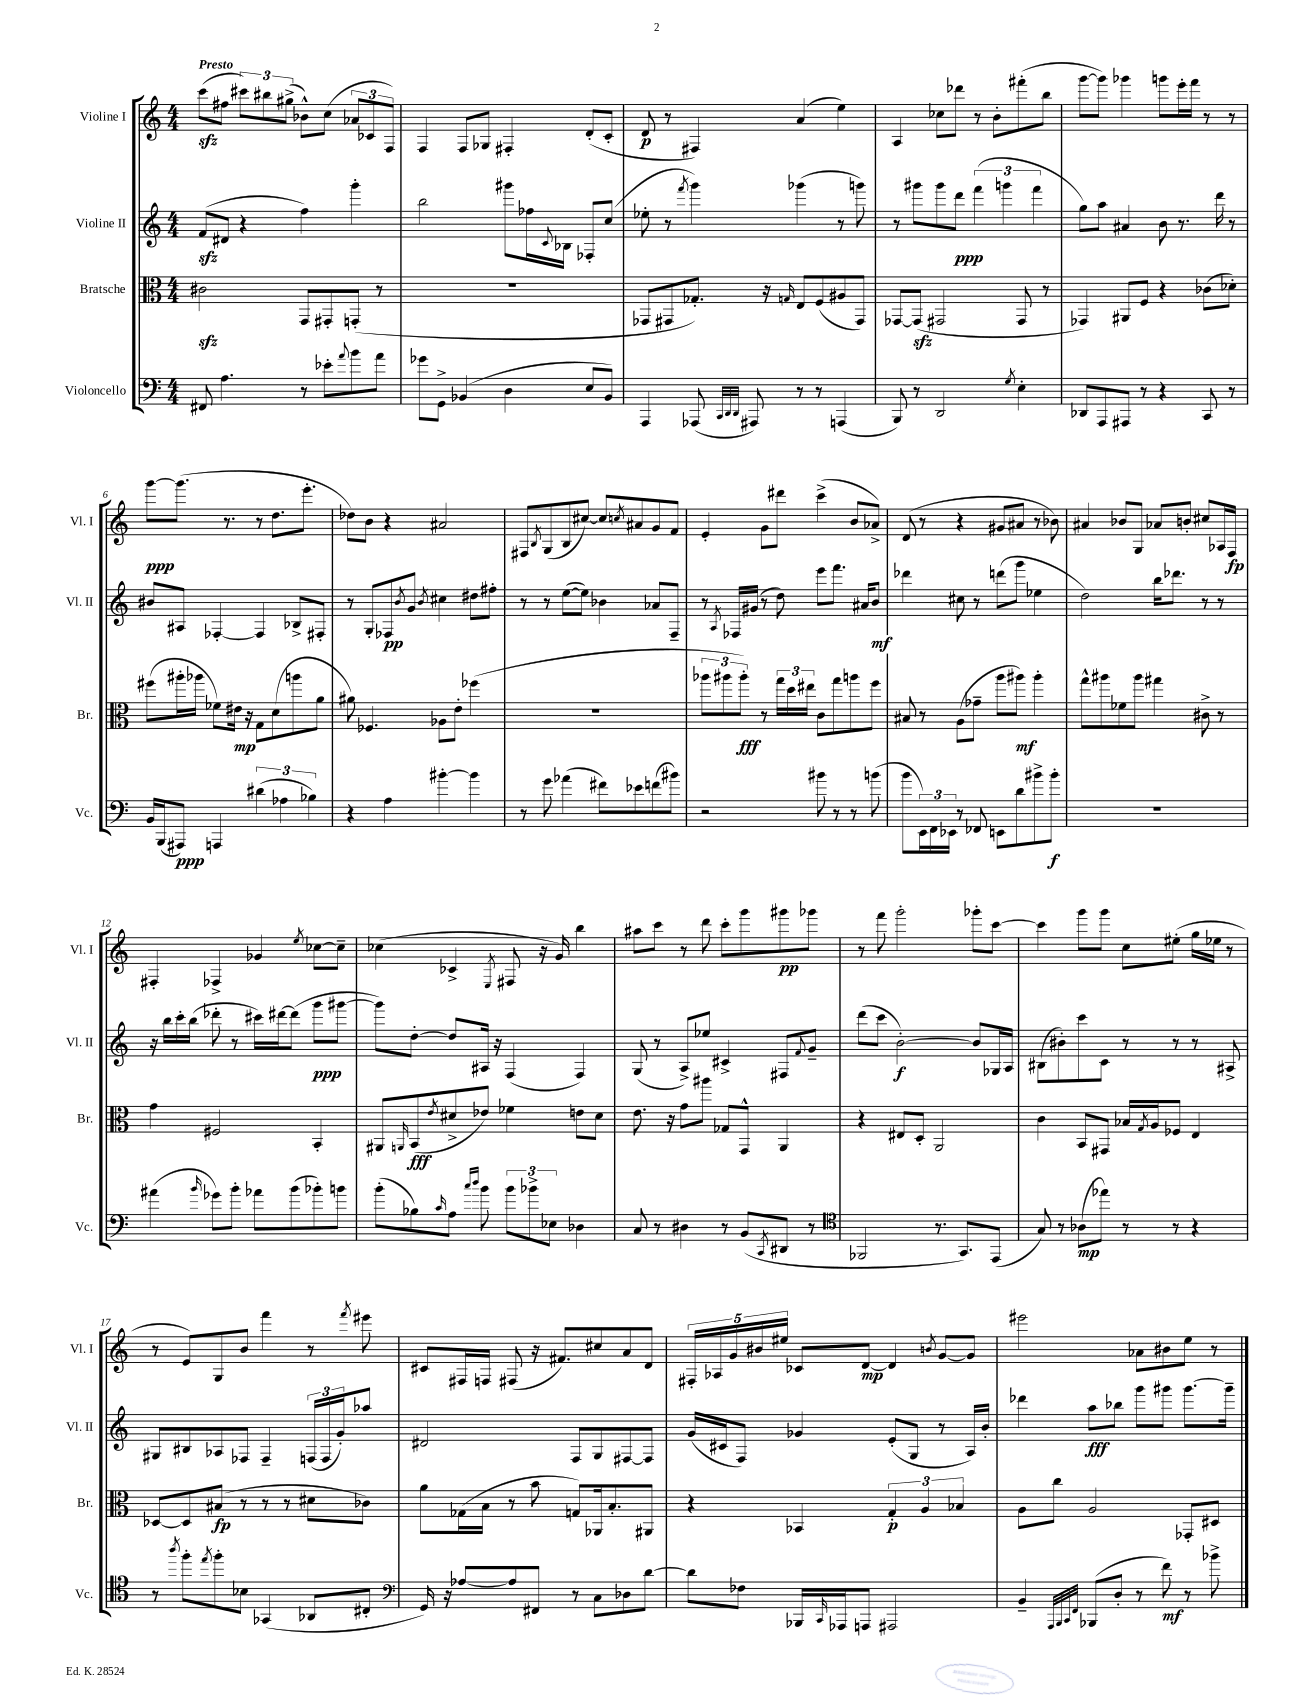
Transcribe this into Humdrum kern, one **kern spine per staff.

**kern	**dynam	**kern	**dynam	**kern	**dynam	**kern	**dynam
*part4	*part4	*part3	*part3	*part2	*part2	*part1	*part1
*staff4	*staff4	*staff3	*staff3	*staff2	*staff2	*staff1	*staff1
*I"Violoncello	*	*I"Bratsche	*	*I"Violine II	*	*I"Violine I	*
*I'Vc.	*	*I'Br.	*	*I'Vl. II	*	*I'Vl. I	*
*clefF4	*	*clefC3	*	*clefG2	*	*clefG2	*
*k[]	*	*k[]	*	*k[]	*	*k[]	*
*M4/4	*	*M4/4	*	*M4/4	*	*M4/4	*
=1	=1	=1	=1	=1	=1	=1	=1
!	!	!	!	!	!	!LO:TX:a:B:t=Presto	!
8FF#X/	.	2c#Xzz\	.	(8fzz/L	.	(8ccczz\L	.
4.A\	.	.	.	8d#X/J	.	8ff#X\J	.
.	.	.	.	4r	.	12ccc#X\L)	.
.	.	.	.	.	.	12bb#X\	.
.	.	.	.	.	.	(12gg#X^\J	.
8r	.	8GG/L	.	4ff\)	.	8b-X^^\L)	.
8e-X'\L	.	8GG#X'/	.	.	.	(8cc\J	.
8qqa/	.	.	.	.	.	.	.
8b\	.	(8GGn'/J	.	4ggg'\	.	12a-X/L	.
.	.	.	.	.	.	12c-X/	.
8a\J	.	8r	.	.	.	.	.
.	.	.	.	.	.	12F/J)	.
=2	=2	=2	=2	=2	=2	=2	=2
8g-X\L	.	1r	.	2bb\	.	4F/	.
8GG^\J	.	.	.	.	.	.	.
(4BB-X/	.	.	.	.	.	8F/L	.
.	.	.	.	.	.	8G-X/J	.
4D\	.	.	.	8ggg#X\L	.	4F#X'/	.
.	.	.	.	16ff-X\L	.	.	.
.	.	.	.	8qqc/	.	.	.
.	.	.	.	16B-X\JJ	.	.	.
8E/L	.	.	.	8F-X'/L	.	(8d'/L	.
8BB-/J)	.	.	.	(8cc/J	.	8c'/J	.
=3	=3	=3	=3	=3	=3	=3	=3
4AAA/	.	8GG-X/L	.	8ee-X'\	.	8d/	p
.	.	8GG#X/	.	8r	.	8r	.
.	.	.	.	8qfff/	.	.	.
(8AAA-X/	.	8.G-X'/J)	.	4ggg\)	.	4F#X/)	.
32qqCC/LLL	.	.	.	.	.	.	.
32qqDD/	.	.	.	.	.	.	.
32qqDD/JJJ	.	.	.	.	.	.	.
8AAA#X/)	.	.	.	.	.	.	.
.	.	16r	.	.	.	.	.
.	.	16qqGn/	.	.	.	.	.
8r	.	8E/L	.	(4ggg-X\	.	(4a/	.
8r	.	(8F/	.	.	.	.	.
(4AAAn/	.	8A#X/	.	8r	.	4ee\)	.
.	.	8GG#/J)	.	8gggn\)	.	.	.
=4	=4	=4	=4	=4	=4	=4	=4
8BBB/)	.	[8GG-X/L	.	8r	.	4A/	.
8r	.	(8GG-zz/J]	.	8ggg#X\L	.	.	.
2DD/	.	2GG#X/	.	8ggg#\	.	8cc-X\L	.
.	.	.	.	8ddd\J	ppp	8ddd-X\J	.
.	.	.	.	(6fff\	.	8r	.
.	.	.	.	.	.	8b'\L	.
.	.	.	.	6gggn\	.	.	.
8qG/	.	.	.	.	.	.	.
4E'\	.	8GG#/	.	.	.	(8fff#X'\	.
.	.	.	.	6fff\	.	.	.
.	.	8r	.	.	.	8bb\J	.
=5	=5	=5	=5	=5	=5	=5	=5
8DD-X/L	.	4GG-X/)	.	8gg\L)	.	[8ggg\L	.
8AAA/	.	.	.	8aa\J	.	8ggg\J])	.
8AAA#X/J	.	8AA#X/L	.	4a#X/	.	4ggg-X\	.
8r	.	8F/J	.	.	.	.	.
4r	.	4r	.	8b\	.	8gggn\L	.
.	.	.	.	8.r	.	16eee'\L	.
.	.	.	.	.	.	16fff\JJ	.
8CC/	.	(8c-X\L	.	.	.	8r	.
.	.	.	.	16ddd\	.	.	.
8r	.	8d-X'\J)	.	8r	.	8r	.
!!LO:LB:g=z
=6	=6	=6	=6	=6	=6	=6	=6
16BB/LL	.	(8ff#X\L	.	8b#X/L	.	[8ggg\L	ppp
(16BBB/J	.	.	.	.	.	.	.
8AAA#X/J)	ppp	16aa#X'\L	.	8A#X/J	.	(8.ggg\J]	.
.	.	16aa-X\JJ	.	.	.	.	.
4AAAn/	.	8f-X\L)	.	[4F-X'/	.	.	.
.	.	.	.	.	.	8.r	.
.	.	16e#X\Jk	mp	.	.	.	.
.	.	16r	.	.	.	.	.
(6d#X\	.	8G\L	.	4F-/]	.	8r	.
.	.	(8d\	.	.	.	8.dd\L	.
6A-X\	.	.	.	.	.	.	.
.	.	8aan\	.	8B-X^/L	.	.	.
.	.	.	.	.	.	8.eee'\J	.
6B-X\)	.	.	.	.	.	.	.
.	.	8a\J	.	8F#X'/J	.	.	.
=7	=7	=7	=7	=7	=7	=7	=7
4r	.	8a#X\)	.	8r	.	8dd-X\L)	.
.	.	4.F-X/	.	8G'/L	.	8b\J	.
4A\	.	.	.	8F-X/	pp	4r	.
.	.	.	.	8qb/	.	.	.
.	.	.	.	8g/J	.	.	.
.	.	.	.	8qb/	.	.	.
[4b#X'\	.	8A-X\L	.	4cc#X\	.	2a#X/	.
.	.	8e'\J	.	.	.	.	.
4b#\]	.	(4ff-X\	.	8dd#X\L	.	.	.
.	.	.	.	8ff#X'\J	.	.	.
=8	=8	=8	=8	=8	=8	=8	=8
8r	.	1r	.	8r	.	8F#X/L	.
.	.	.	.	.	.	8qB/	.
8g\	.	.	.	8r	.	(8G/	.
(4a-X\	.	.	.	([8ee\L	.	8B/	.
.	.	.	.	8ee\J])	.	[8cc#X/J)	.
8f#X\L)	.	.	.	4b-X\	.	8cc#/L]	.
.	.	.	.	.	.	8qccn/	.
8e-X\	.	.	.	.	.	8a#X/	.
(8fn\	.	.	.	8a-X/L	.	8g/	.
8b#X\J)	.	.	.	8F~/J	.	8f/J	.
=9	=9	=9	=9	=9	=9	=9	=9
2r	.	12aa-X\L	.	8r	.	4e'/	.
.	.	12aa#X\	.	.	.	.	.
.	.	.	.	8qA/	.	.	.
.	.	.	.	16F-X/LL	.	.	.
.	.	12aa#'\J)	fff	.	.	.	.
.	.	.	.	(16g#X/JJ	.	.	.
.	.	8r	.	8r	.	8g\L	.
.	.	24gg\LL	.	8dd\)	.	8ddd#X\J	.
.	.	24dd\	.	.	.	.	.
.	.	24ee#X\JJ	.	.	.	.	.
8b#X\	.	8c\L	.	8eee\L	.	(4ccc^\	.
8r	.	8gg\	.	8.fff\J	.	.	.
8r	.	8aan\	.	.	.	8b/L	.
.	.	.	.	16a#X/KL	.	.	.
(8bn\	.	8ff\J	.	8b/J	mf	8a-X^/J)	.
=10	=10	=10	=10	=10	=10	=10	=10
8b\L	.	8B#X/	.	4ddd-X\	.	(8d/	.
24EE\L)	.	8r	.	.	.	8r	.
24FF\	.	.	.	.	.	.	.
24EE-X\JJ	.	.	.	.	.	.	.
8r	.	(8A\L	.	8cc#X\	.	4r	.
8FF-X/	.	8g-X~\J	.	8r	.	.	.
8EEn\L	.	8aa\L	.	(8dddn\L	.	8g#X/L	.
8d\	.	8aa#X\J)	mf	8ggg\J	.	8a#X/J	.
8b#X^\	.	4aa#'\	.	4ee-X\	.	8r	.
8b#'\J	f	.	.	.	.	8b-X\)	.
=11	=11	=11	=11	=11	=11	=11	=11
1r	.	8gg^^\L	.	2dd\)	.	4a#X/	.
.	.	8aa#X\	.	.	.	.	.
.	.	8f-X\	.	.	.	8b-X/L	.
.	.	8aa#\J	.	.	.	8G/J	.
.	.	4gg#X\	.	16bb\KL	.	8a-X/L	.
.	.	.	.	8.ddd-X\J	.	.	.
.	.	.	.	.	.	8bn'/J	.
.	.	8c#X^\	.	8r	.	8cc#X/L	.
.	.	8r	.	8r	.	16A-X/L	.
.	.	.	.	.	.	16F/JJ	fp
!!LO:LB:g=z
=12	=12	=12	=12	=12	=12	=12	=12
(4a#X\	.	4g\	.	16r	.	4F#X'/	.
.	.	.	.	16bb\LL	.	.	.
.	.	.	.	16ccc'\	.	.	.
.	.	.	.	(16bb\JJ	.	.	.
16qqb/	.	.	.	.	.	.	.
8g-X\L)	.	2F#X/	.	8ddd-X'\	.	4F-X^/	.
8b'\J	.	.	.	8r	.	.	.
8a-X\L	.	.	.	16ccc#X\LL)	.	4g-X/	.
.	.	.	.	[16ddd#X\J	.	.	.
(8b\	.	.	.	(8ddd#\J]	.	.	.
.	.	.	.	.	.	8qee/	.
8b-X'\)	.	4BB'/	.	8ggg\L	ppp	[8cc-X\L	.
8bn\J	.	.	.	[8ggg#X\J	.	8cc-~\J]	.
=13	=13	=13	=13	=13	=13	=13	=13
(8b'\L	.	8AA#X/L	.	8ggg#\L])	.	(4cc-X\	.
.	.	16qqAAn/	.	.	.	.	.
8B-X\)	.	(8BB/	fff	[8dd'\J	.	.	.
16qqc/	.	8qe/	.	.	.	.	.
8A\J	.	8d#X^/	.	8dd/L]	.	4c-X^/	.
16qqcc/LL	.	.	.	.	.	.	.
16qqdd/JJ	.	.	.	.	.	.	.
8b\	.	8e-X/J)	.	16A#X/Jk	.	.	.
.	.	.	.	16r	.	.	.
.	.	.	.	.	.	8qE/	.
12b\L	.	4f-X\	.	(4F/	.	8F#X/	.
12b-X^\	.	.	.	.	.	.	.
.	.	.	.	.	.	16r	.
12E-X\J	.	.	.	.	.	.	.
.	.	.	.	.	.	16g/)	.
4D-X\	.	8en\L	.	4F/)	.	4bb\	.
.	.	8d#\J	.	.	.	.	.
=14	=14	=14	=14	=14	=14	=14	=14
8C/	.	8.e\	.	(8G/	.	8aa#X\L	.
8r	.	.	.	8r	.	8ccc\J	.
.	.	16r	.	.	.	.	.
4D#X\	.	8g\L	.	8A^/L)	.	8r	.
.	.	8aa#X\J	.	8ee-X/J	.	8ddd\	.
8r	.	8G-X/L	.	4c#X^/	.	8ccc'\L	.
(8BB/L	.	8GG^^/J	.	.	.	8ggg\	.
8qCC/	.	.	.	.	.	.	.
8DD#X/J	.	4AA/	.	8F#X/L	.	8ggg#X\	pp
.	.	.	.	8qqf/	.	.	.
8r	.	.	.	8g~/J	.	8ggg-X\J	.
=15	=15	=15	=15	=15	=15	=15	=15
*clefC4	*	*	*	*	*	*	*
2FF-X/	.	4r	.	(8ddd\L	.	8r	.
.	.	.	.	8ccc\J	.	8fff\	.
.	.	8E#X/L	.	[2b'\)	f	2ggg'\	.
.	.	8D'/J	.	.	.	.	.
8.r	.	2AA/	.	.	.	.	.
8.GG/L)	.	.	.	.	.	.	.
.	.	.	.	8b/L]	.	8ggg-X'\L	.
(8EE/J	.	.	.	16G-X/L	.	[8ccc\J	.
.	.	.	.	16A/JJ	.	.	.
=16	=16	=16	=16	=16	=16	=16	=16
8G/)	.	4c\	.	(8B#X\L	.	4ccc\]	.
8r	.	.	.	8b#X'\)	.	.	.
(8A-X\L	mp	8BB/L	.	8ccc\	.	8ggg\L	.
8ee-X\J)	.	8GG#X/J	.	8c\J	.	8ggg\J	.
8r	.	16B-X/LL	.	8r	.	8cc\L	.
.	.	8qG/	.	.	.	.	.
.	.	16A/J	.	.	.	.	.
8r	.	8F-X/J	.	8r	.	(8ee#X'\J	.
4r	.	4E/	.	8r	.	16gg\LL	.
.	.	.	.	.	.	16ee-X\JJ	.
.	.	.	.	8A#X^/	.	8r	.
!!LO:LB:g=z
=17	=17	=17	=17	=17	=17	=17	=17
8r	.	[8D-X/L	.	8G#X/L	.	8r	.
8qaa/	.	.	.	.	.	.	.
8ff'\L	.	8D-/]	.	8B#X/	.	8e/L)	.
8qee/	.	.	.	.	.	.	.
8ff'\	.	(8B#X/J	fp	8A-X/	.	8G/	.
8B-X\J	.	8r	.	8F-X/J	.	8b/J	.
(4GG-X/	.	8r	.	4F-~/	.	4fff\	.
.	.	8r	.	.	.	.	.
8AA-X/L	.	8d#X\L	.	(24Fn/LL	.	8r	.
.	.	.	.	24F/	.	.	.
.	.	.	.	24g'/J)	.	.	.
.	.	.	.	.	.	8qfff/	.
8C#X'/J	.	8c-X\J)	.	8aa-X/J	.	8eee#X\	.
=18	=18	=18	=18	=18	=18	=18	=18
*clefF4	*	*	*	*	*	*	*
16GG/)	.	8a\L	.	2d#X/	.	8c#X/L	.
16r	.	.	.	.	.	.	.
[8A-X/L	.	(16G-X\L	.	.	.	16F#X/L	.
.	.	16B\JJ	.	.	.	16Fn/JJ	.
8A-/]	.	8r	.	.	.	(8F#X/	.
8FF#X/J	.	8b\	.	.	.	16r	.
.	.	.	.	.	.	8.f#X/L)	.
8r	.	8Gn/L)	.	8F/L	.	.	.
8C\L	.	16AA-X/k	.	8G/	.	8cc#X/	.
.	.	8.B'/	.	.	.	.	.
8D-X\	.	.	.	[8F#X/	.	8a/	.
[8d\J	.	8AA#X/J	.	8F#/J]	.	8d/J	.
=19	=19	=19	=19	=19	=19	=19	=19
8d\L]	.	4r	.	(16g/LL	.	20F#X'/LL	.
.	.	.	.	.	.	20A-X/	.
.	.	.	.	16c#X/J	.	.	.
.	.	.	.	.	.	20g/	.
8F-X\J	.	.	.	8F/J)	.	.	.
.	.	.	.	.	.	20b#X/	.
.	.	.	.	.	.	20ee#X/JJ	.
16BBB-X/LL	.	4BB-X/	.	4g-X/	.	8c-X/L	.
16qqCC/	.	.	.	.	.	.	.
16AAA-X/J	.	.	.	.	.	.	.
8AAAn/J	.	.	.	.	.	[8d/J	mp
2AAA#X/	.	6G'/	p	(8e'/L	.	4d/]	.
.	.	.	.	8G/J	.	.	.
.	.	6A/	.	.	.	.	.
.	.	.	.	.	.	8qbn/	.
.	.	.	.	8r	.	[8g/L	.
.	.	6B-X/	.	.	.	.	.
.	.	.	.	16A/LL)	.	8g/J]	.
.	.	.	.	16b'/JJ	.	.	.
=20	=20	=20	=20	=20	=20	=20	=20
4BB~/	.	8A\L	.	4ddd-X\	.	2eee#X\	.
.	.	8cc\J	.	.	.	.	.
32qqAAA/LLL	.	.	.	.	.	.	.
32qqBBB/	.	.	.	.	.	.	.
32qqCC/	.	.	.	.	.	.	.
32qqFF/JJJ	.	.	.	.	.	.	.
(8BBB-X/L	.	2A/	.	8aa\L	fff	.	.
8D'/J	.	.	.	8bb-X\J	.	.	.
8r	.	.	.	8ggg\L	.	8a-X\L	.
8f\)	mf	.	.	8ggg#X\J	.	8b#X\	.
8r	.	8GG-X'/L	.	[8.ggg#\L	.	8ee\J	.
8b-X^\	.	8D#X/J	.	.	.	8r	.
.	.	.	.	16ggg#~\Jk]	.	.	.
==	==	==	==	==	==	==	==
*-	*-	*-	*-	*-	*-	*-	*-
